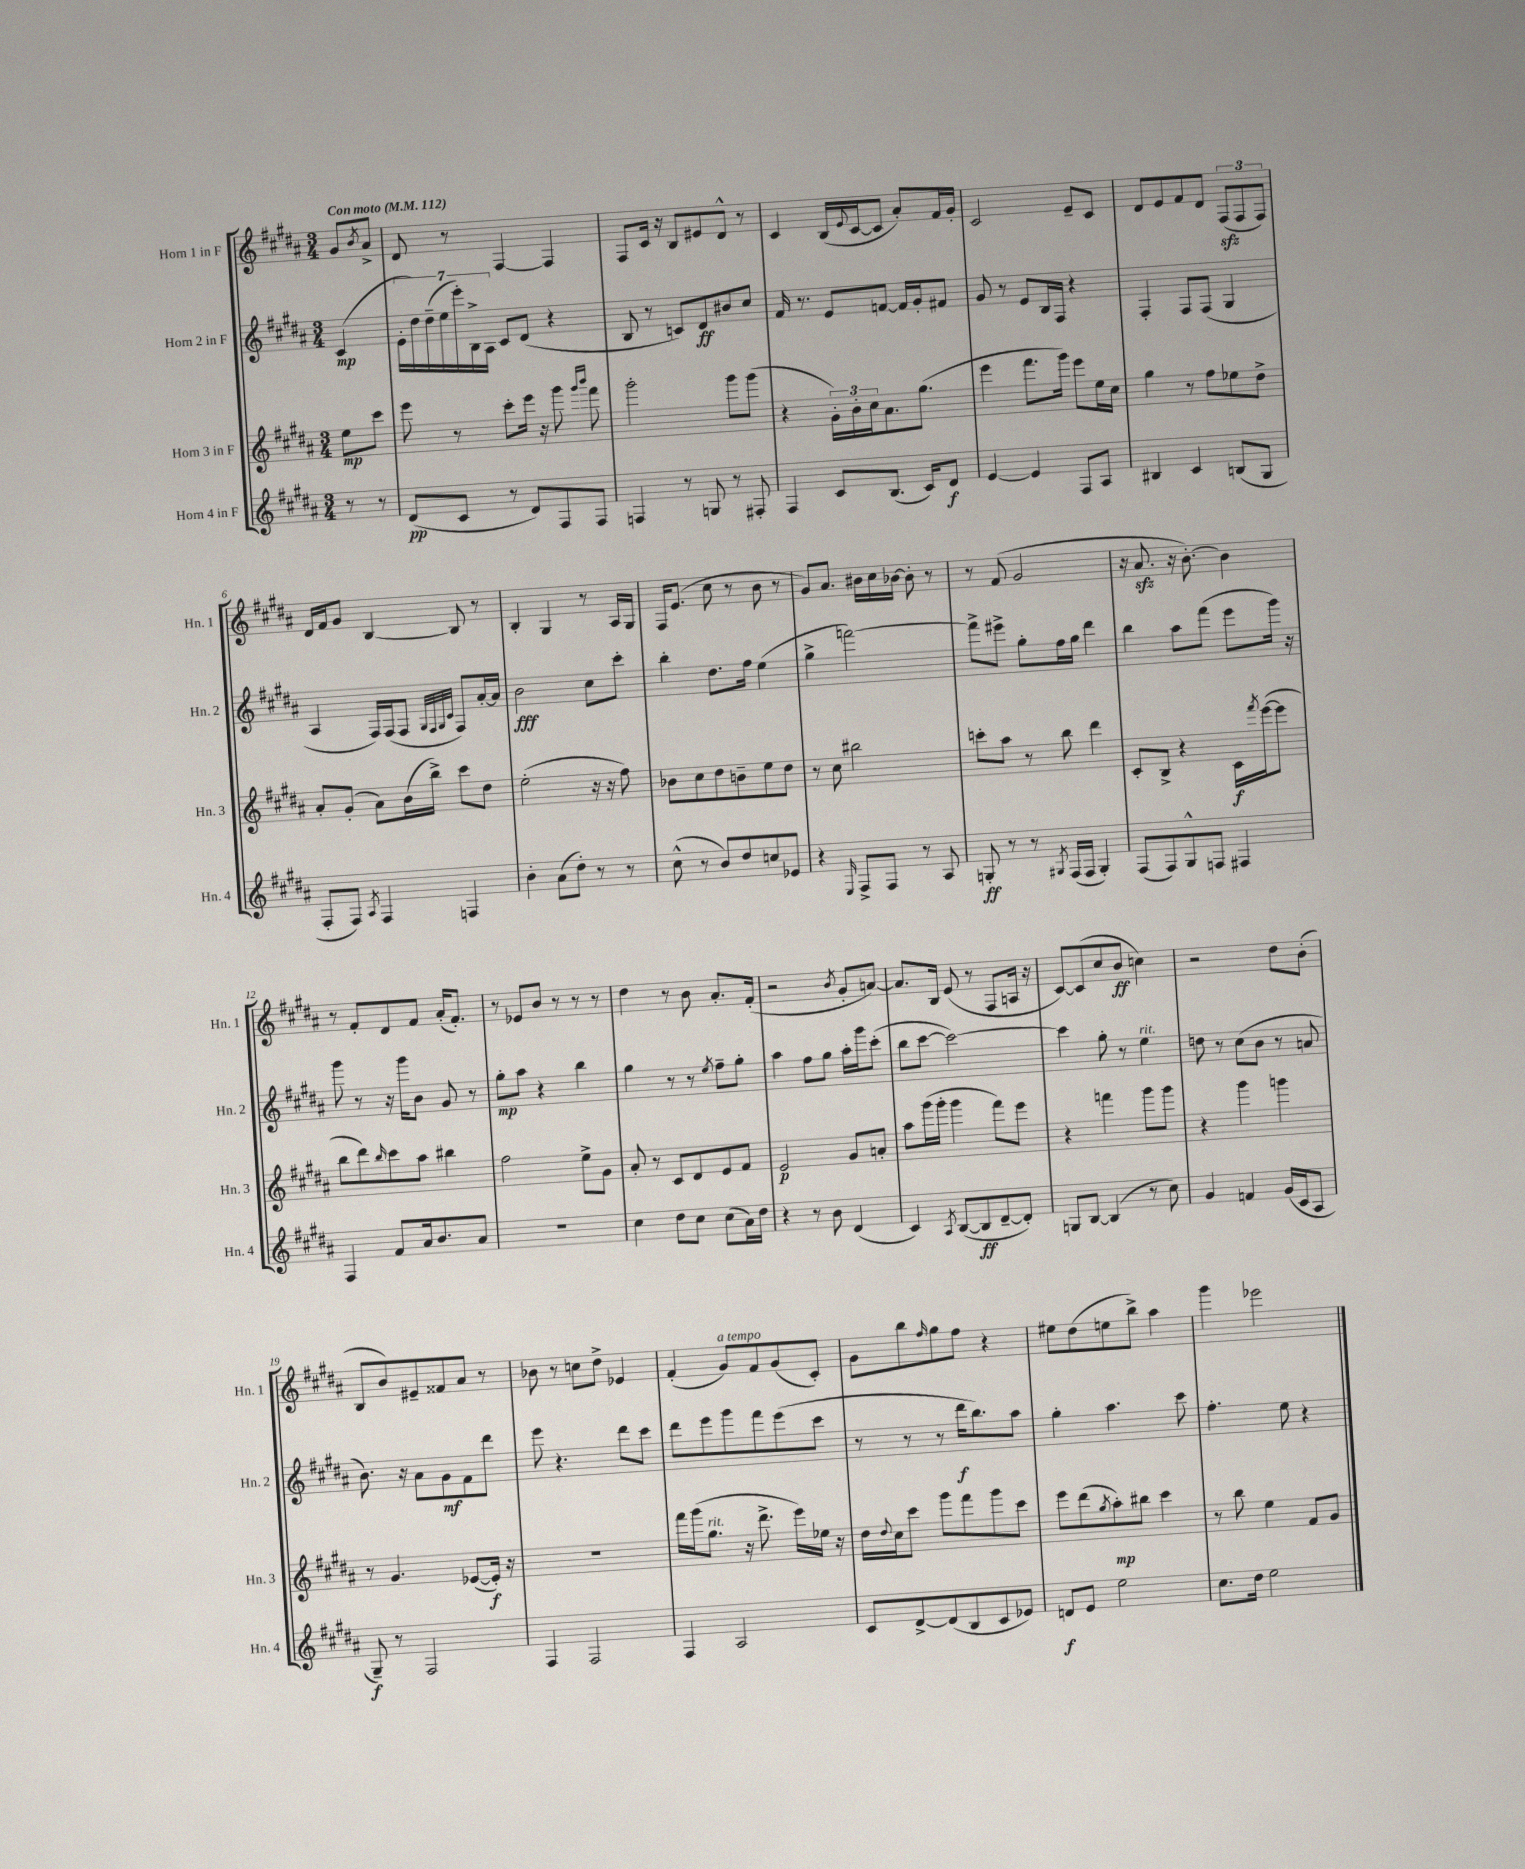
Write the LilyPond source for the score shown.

<<
\new StaffGroup <<
\new Staff = "s0" \with { instrumentName = "Horn 1 in F" shortInstrumentName = "Hn. 1" } {
    \clef treble \key b \major \numericTimeSignature \time 3/4 \partial 4 \tempo "Con moto" 4 = 112
    gis'8 \acciaccatura { b'8 } ais'8-> |
    dis'8 r8 fis4~ fis4 |
    fis8 cis'16 r16 b8 eis'8 dis'8-^ r8 |
    cis'4 b16( \appoggiatura { e'8 } cis'16~ cis'8 ais'8-.) fis'16 gis'16-. |
    cis'2 e'8-- cis'8 |
    dis'8 e'8 fis'8 dis'8 \tuplet 3/2 { fis8\sfz( fis8 fis8) } |
    dis'16 fis'16 gis'8 b4~ b8 r8 |
    b4-. gis4 r8 ais16 gis16 |
    fis16 e'8.( cis''8 r8 b'8 r8 |
    gis'8) ais'8. bis'16 cis''16 bes'16~ bes'8-. r8 |
    r8 fis'8( gis'2 |
    r16 ais'8.\sfz r16 b'8.~-.) b'4 |
    r8 fis'8-. dis'8 fis'8 ais'16-.( fis'8.-.) |
    r8 ees'8 b'8 r8 r8 r8 |
    dis''4 r8 b'8 ais'8.-. fis'16-.( |
    r2 \acciaccatura { b'8 } gis'8-. a'8~) |
    a'8. b16 e'8( r8 fis8 a16 r16 |
    cis'8~) cis'8( cis''8 b'8\ff c''4) |
    r2 dis''8 b'8-.( |
    b8 b'8) eis'8-- fisis'8 ais'8 r8 |
    bes'8 r8 c''8 dis''8-> ees'4 |
    fis'4-.( gis'8^\markup { \italic "a tempo" }) fis'8 gis'8( cis'8-.) |
    gis'8 b''8 \grace { fis''16 } gis''8 fis''8 r4 |
    eis''8 dis''8( e''8 b''8->) ais''4 |
    gis'''4 ees'''2 \bar "|." |
}
\new Staff = "s1" \with { instrumentName = "Horn 2 in F" shortInstrumentName = "Hn. 2" } {
    \clef treble \key b \major \numericTimeSignature \time 3/4 \partial 4
    cis'4\mp( |
    \tuplet 7/4 { e'16-. dis''16) dis''16--( e''16 e'''16-.) b16-> ais16 } cis'8 dis'8( r4 |
    b8 r8 c'8) dis'8\ff bis'8 cis''8 |
    fis'16 r8. e'8 f'8~ f'16 gis'16-. fis'8 |
    gis'8 r8 e'8 b16 fis16 r4 |
    fis4-. fis8 fis8( gis4 |
    ais4 fis16) fis16( fis8 \grace { gis32 fis32 gis32 cis'32 } fis8) ais'16~-. ais'16 |
    b'2\fff cis''8 cis'''8-. |
    b''4-. dis''8. fis''16 e''4( |
    gis''4-> f'''2~) |
    f'''8-> eis'''8-> gis''8-. fis''16 gis''16 dis'''4 |
    b''4 ais''8 fis'''8( e'''8 gis'''16) r16 |
    gis'''8 r8 r16 gis'''16 b'8 gis'8 r8 |
    gis''8-.\mp ais''8 r4 b''4 |
    gis''4 r8 r8 \acciaccatura { e''8 } fis''8-- gis''8-. |
    ais''4 fis''8 gis''8 ais''16-. gis'''16 cis'''8-.( |
    b''8 cis'''8~ cis'''2~) |
    cis'''4 gis''8-. r8 e''4^\markup { \italic "rit." } |
    d''8 r8 cis''8( b'8 r8 a'8 |
    b'8.) r16 ais'8 gis'8\mf fis'8 dis'''8 |
    e'''8 r4. dis'''8 cis'''8 |
    dis'''8 e'''8 gis'''8 fis'''8 e'''8( cis'''8 |
    r8 r8 r8 dis'''16\f b''8.) ais''8 |
    gis''4-. ais''4. cis'''8 |
    fis''4.-. e''8 r4 \bar "|." |
}
\new Staff = "s2" \with { instrumentName = "Horn 3 in F" shortInstrumentName = "Hn. 3" } {
    \clef treble \key b \major \numericTimeSignature \time 3/4 \partial 4
    e''8\mp cis'''8 |
    e'''8 r8 cis'''8-. e'''16 r16 gis'''8 \grace { gis'''16 b'''16 } fis'''8 |
    gis'''2-. gis'''8 gis'''8( |
    r4 \tuplet 3/2 { gis'16-.) b'16-. cis''16 } ais'8. gis''8.( |
    e'''4 fis'''8. gis'''16) e'''8 e''16 cis''16 |
    gis''4 r8 fis''8 ees''8 dis''8-> |
    ais'8-. gis'8-.( ais'8) b'16( b''16->) cis'''8 dis''8 |
    e''2-.( r16 r16 fis''8) |
    bes'8 cis''8 dis''8 b'8-- e''8 dis''8 |
    r8 cis''8 bis''2 |
    c'''8-. ais''8 r8 b''8 dis'''4 |
    cis'8-. b8-> r4 cis'16\f \acciaccatura { fis'''8 } e'''16~( e'''8 |
    b''8 dis'''8) \grace { b''16 } cis'''8 ais''8 bis''4 |
    fis''2 e''8-> gis'8 |
    ais'8-. r8 cis'8 dis'8 e'8 fis'8 |
    e'2\p gis'8 a'8-. |
    ais''8 gis'''16( gis'''16-. gis'''4 fis'''8) e'''8 |
    r4 f'''4 gis'''8 gis'''8 |
    r4 gis'''4 g'''4 |
    r8 gis'4. ees'8~( ees'16-.\f) r16 |
    R2. |
    fis'''16 gis'''16( gis''8.^\markup { \italic "rit." } r16 dis'''8.-> e'''16) ees''16 r16 |
    dis''16 \appoggiatura { dis''8 } cis''16 cis'''8 gis'''8 fis'''8 gis'''8 cis'''8 |
    e'''8 dis'''8( \acciaccatura { gis''8 } ais''8-.\mp) bis''8 cis'''4 |
    r8 b''8 e''4 fis'8 gis'8 \bar "|." |
}
\new Staff = "s3" \with { instrumentName = "Horn 4 in F" shortInstrumentName = "Hn. 4" } {
    \clef treble \key b \major \numericTimeSignature \time 3/4 \partial 4
    r8 r8 |
    dis'8\pp( cis'8 r8 dis'8) fis8 fis8 |
    f4 r8 g8 r8 fis8-. |
    fis4 cis'8 b8.( cis'16) dis'8\f |
    e'4~ e'4 fis8 ais8 |
    bis4 cis'4 b8( gis8 |
    fis8-. fis8) \acciaccatura { ais8 } fis4 f4 |
    b'4-. ais'8( dis''8-.) r8 r8 |
    cis''8-^( r8 b'8) dis''8 c''8 ees'8 |
    r4 \grace { e16 } fis8-> fis8 r8 ais8 |
    g8-.\ff r8 r8 \acciaccatura { gis8 } fis16( fis16 gis4-.) |
    fis8( fis8) gis8-^ f8 fis4 |
    fis4 fis'8 ais'16 b'8. ais'8 |
    R2. |
    cis''4 dis''8 cis''8 cis''8( ais'16) dis''16 |
    r4 r8 b'8 dis'4( |
    cis'4) \acciaccatura { ais8 } b8~( b8\ff dis'8~-- dis'8-.) |
    g8 b8~ b4( r8 cis''8) |
    gis'4 f'4 gis'16( cis'16 ais8 |
    gis8--\f) r8 fis2 |
    fis4 fis2 |
    fis4 ais2 |
    cis'8 dis'8~-> dis'8( b8 cis'8 ees'8) |
    d'8\f e'8 e''2 |
    cis''8. dis''16 e''2 \bar "|." |
}
>>
>>
